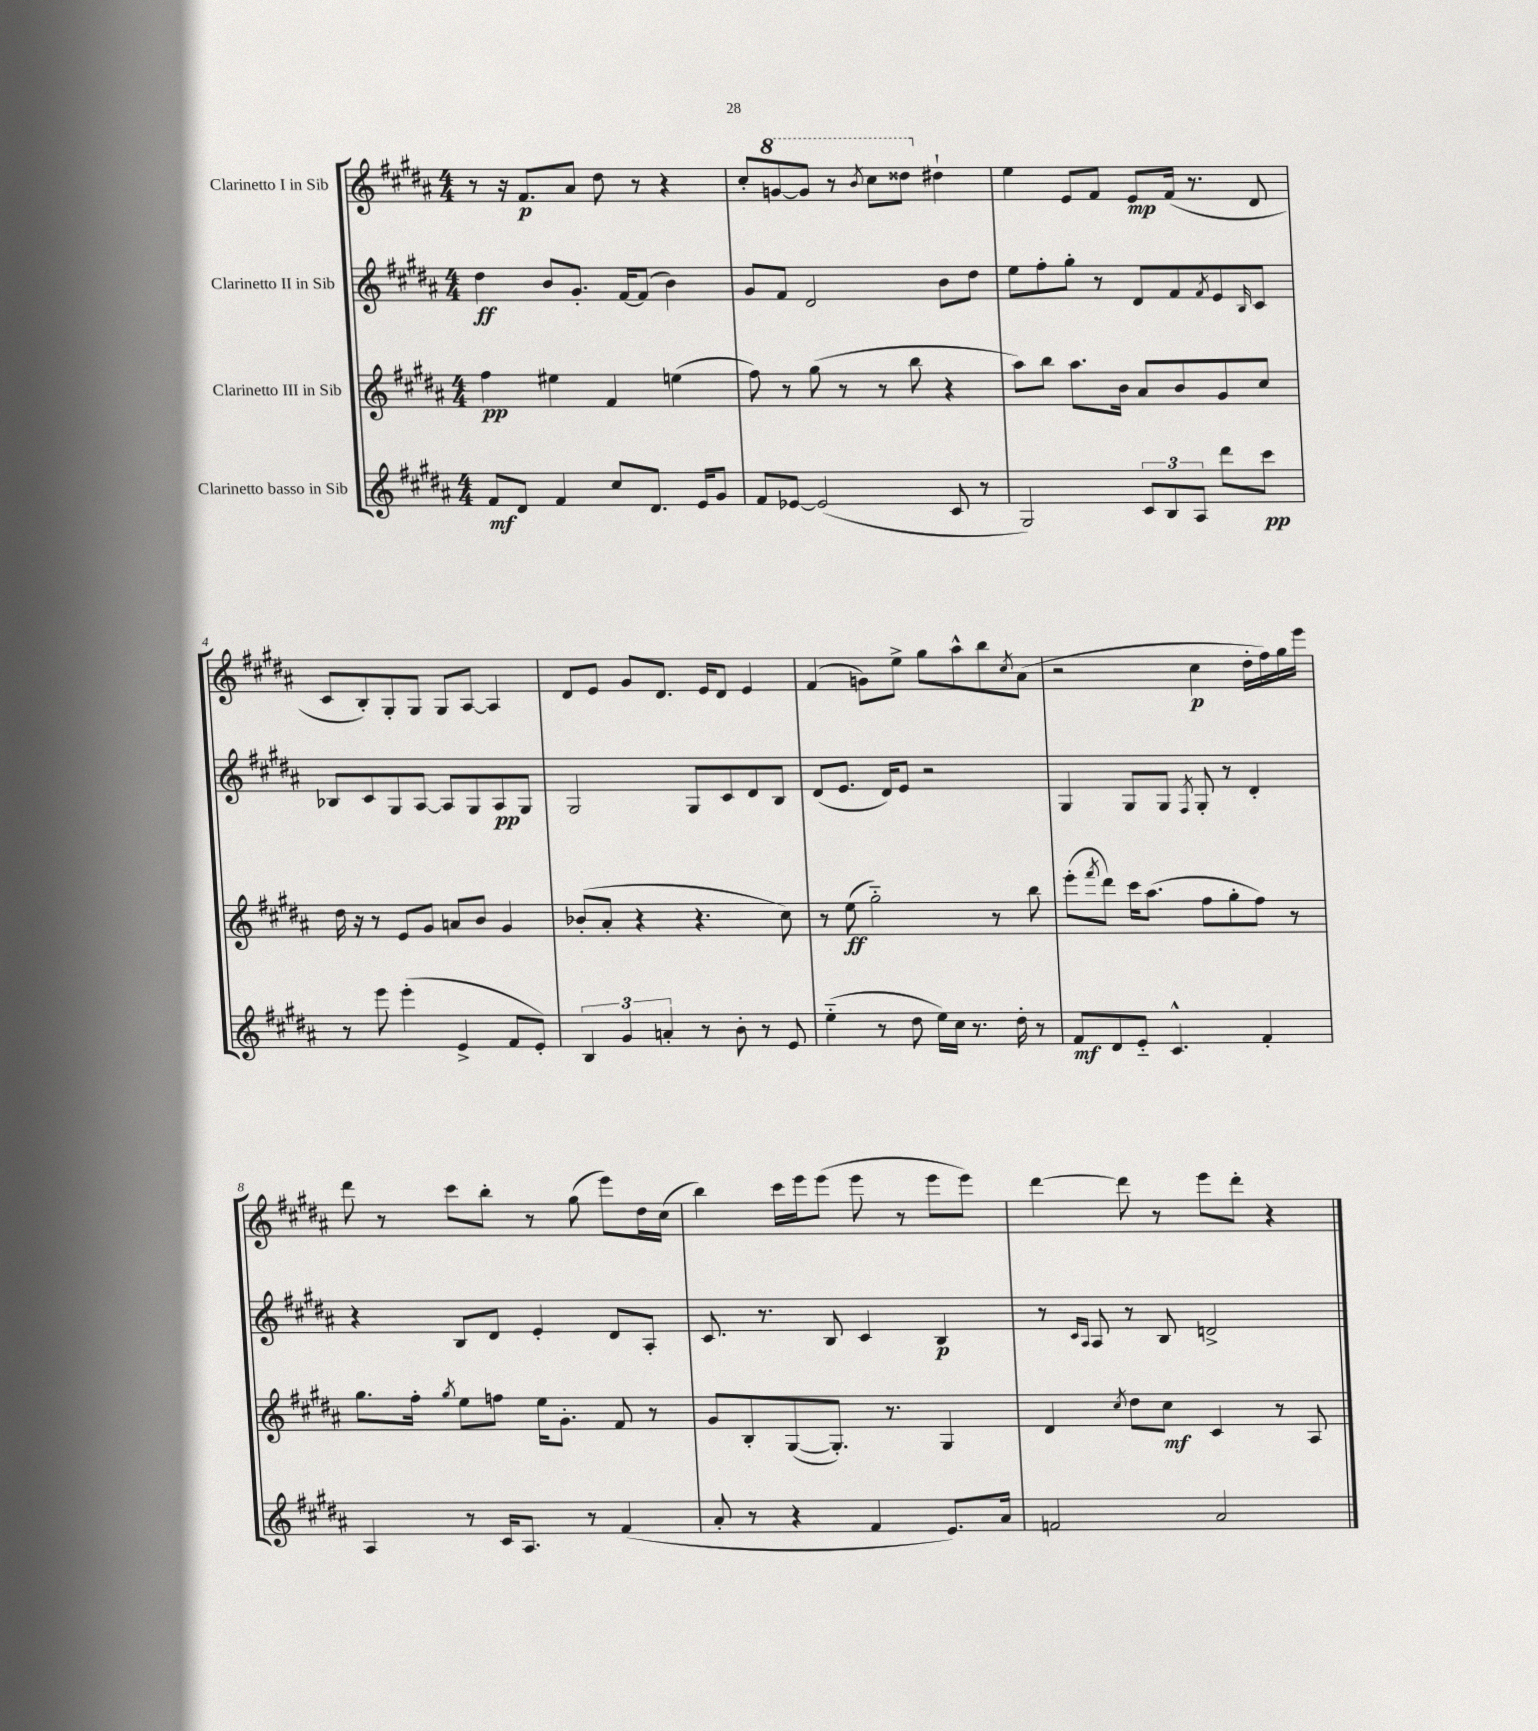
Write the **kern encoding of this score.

**kern	**kern	**kern	**kern
*staff4	*staff3	*staff2	*staff1
*clefG2	*clefG2	*clefG2	*clefG2
*k[f#c#g#d#a#]	*k[f#c#g#d#a#]	*k[f#c#g#d#a#]	*k[f#c#g#d#a#]
*M4/4	*M4/4	*M4/4	*M4/4
8f#	4ff#	4dd#	8r
8d#	.	.	16r
.	.	.	8.f#
4f#	4ee#	8b	.
.	.	8.g#'	8a#
8cc#	4f#	.	8dd#
.	.	[16f#	.
8.d#	.	(8f#]	8r
.	(4ee	4b)	4r
16e	.	.	.
8g#	.	.	.
=	=	=	=
8f#	8ff#)	8g#	8cc#'
[8e-	8r	8f#	[8gg
(2e-]	(8gg#	2d#	8gg]
.	8r	.	8r
.	.	.	8qbb
.	8r	.	8ccc#
.	8bb	.	8ddd##
8c#	4r	8b	4dd#`
8r	.	8dd#	.
=	=	=	=
2G#)	8aa#)	8ee	4ee
.	8bb	8ff#'	.
.	8.aa#	8gg#'	8e
.	.	8r	8f#
.	16b	.	.
12c#	8a#	8d#	8e
12B	.	.	.
.	8b	8f#	(16f#
12A#	.	.	.
.	.	.	8.r
.	.	8qf#	.
8ddd#	8g#	8e	.
.	.	16qqB	.
8ccc#	8cc#	8c#	8d#
=	=	=	=
8r	16dd#	8B-	8c#
.	16r	.	.
8eee	8r	8c#	8B')
(4eee'	8e	8G#	8G#'
.	8g#	[8A#	8G#
4e^	8a	8A#]	8G#
.	8b	8G#	[8A#
8f#	4g#	8A#	4A#]
8e')	.	8G#	.
=	=	=	=
6B	(8b-'	2G#	8d#
.	8a#'	.	8e
6g#	.	.	.
.	4r	.	8g#
6a'	.	.	.
.	.	.	8.d#
8r	4.r	8G#	.
.	.	.	16e
8b'	.	8c#	8d#
8r	.	8d#	4e
8e	8cc#)	8B	.
=	=	=	=
(4ee'~	8r	(8d#	(4f#
.	(8ee	8.e	.
8r	2gg#'~)	.	8g)
.	.	16d#)	.
8dd#	.	8e	8ee^
16ee)	.	2r	8gg#
16cc#	.	.	.
8.r	.	.	8aa#^^
.	8r	.	8bb
16dd#'	.	.	.
.	.	.	8qcc#
8r	8bb	.	(8a#
=	=	=	=
8f#	(8eee'	4G#	2r
.	8qfff#	.	.
8d#	8ddd#)	.	.
8e'~	16ccc#	8G#	.
.	(8.aa#	.	.
4.c#^^	.	8G#	.
.	.	8qF#	.
.	8ff#	8G#'	4cc#
.	8gg#'	8r	.
4f#'	8ff#)	4d#'	16dd#'
.	.	.	16ff#)
.	8r	.	16gg#
.	.	.	16eee
=	=	=	=
4A#	8.gg#	4r	8ddd#
.	.	.	8r
.	16ff#'	.	.
.	8qgg#	.	.
8r	8ee	8B	8ccc#
16c#	8ff	8d#	8bb'
8.A#	.	.	.
.	16ee	4e'	8r
.	8.g#'	.	.
8r	.	.	(8gg#
(4f#	8f#	8d#	8eee)
.	8r	8A#'	16dd#
.	.	.	(16cc#
=	=	=	=
8a#'	8g#	8.c#	4bb)
8r	8B'	.	.
.	.	8.r	.
4r	([8G#	.	16ccc#
.	.	.	16eee
.	8.G#'])	8B	(8eee
4f#	.	4c#	8eee
.	8.r	.	.
.	.	.	8r
8.e)	4G#	4B	8eee
.	.	.	8eee)
16a#	.	.	.
=	=	=	=
2f	4d#	8r	[4ddd#
.	.	16qqc#	.
.	.	16qqA#	.
.	.	8A#	.
.	8qcc#	.	.
.	8dd#	8r	8ddd#]
.	8cc#	8B	8r
2a#	4c#	2d^	8eee
.	.	.	8ddd#'
.	8r	.	4r
.	8A#	.	.
==	==	==	==
*-	*-	*-	*-
